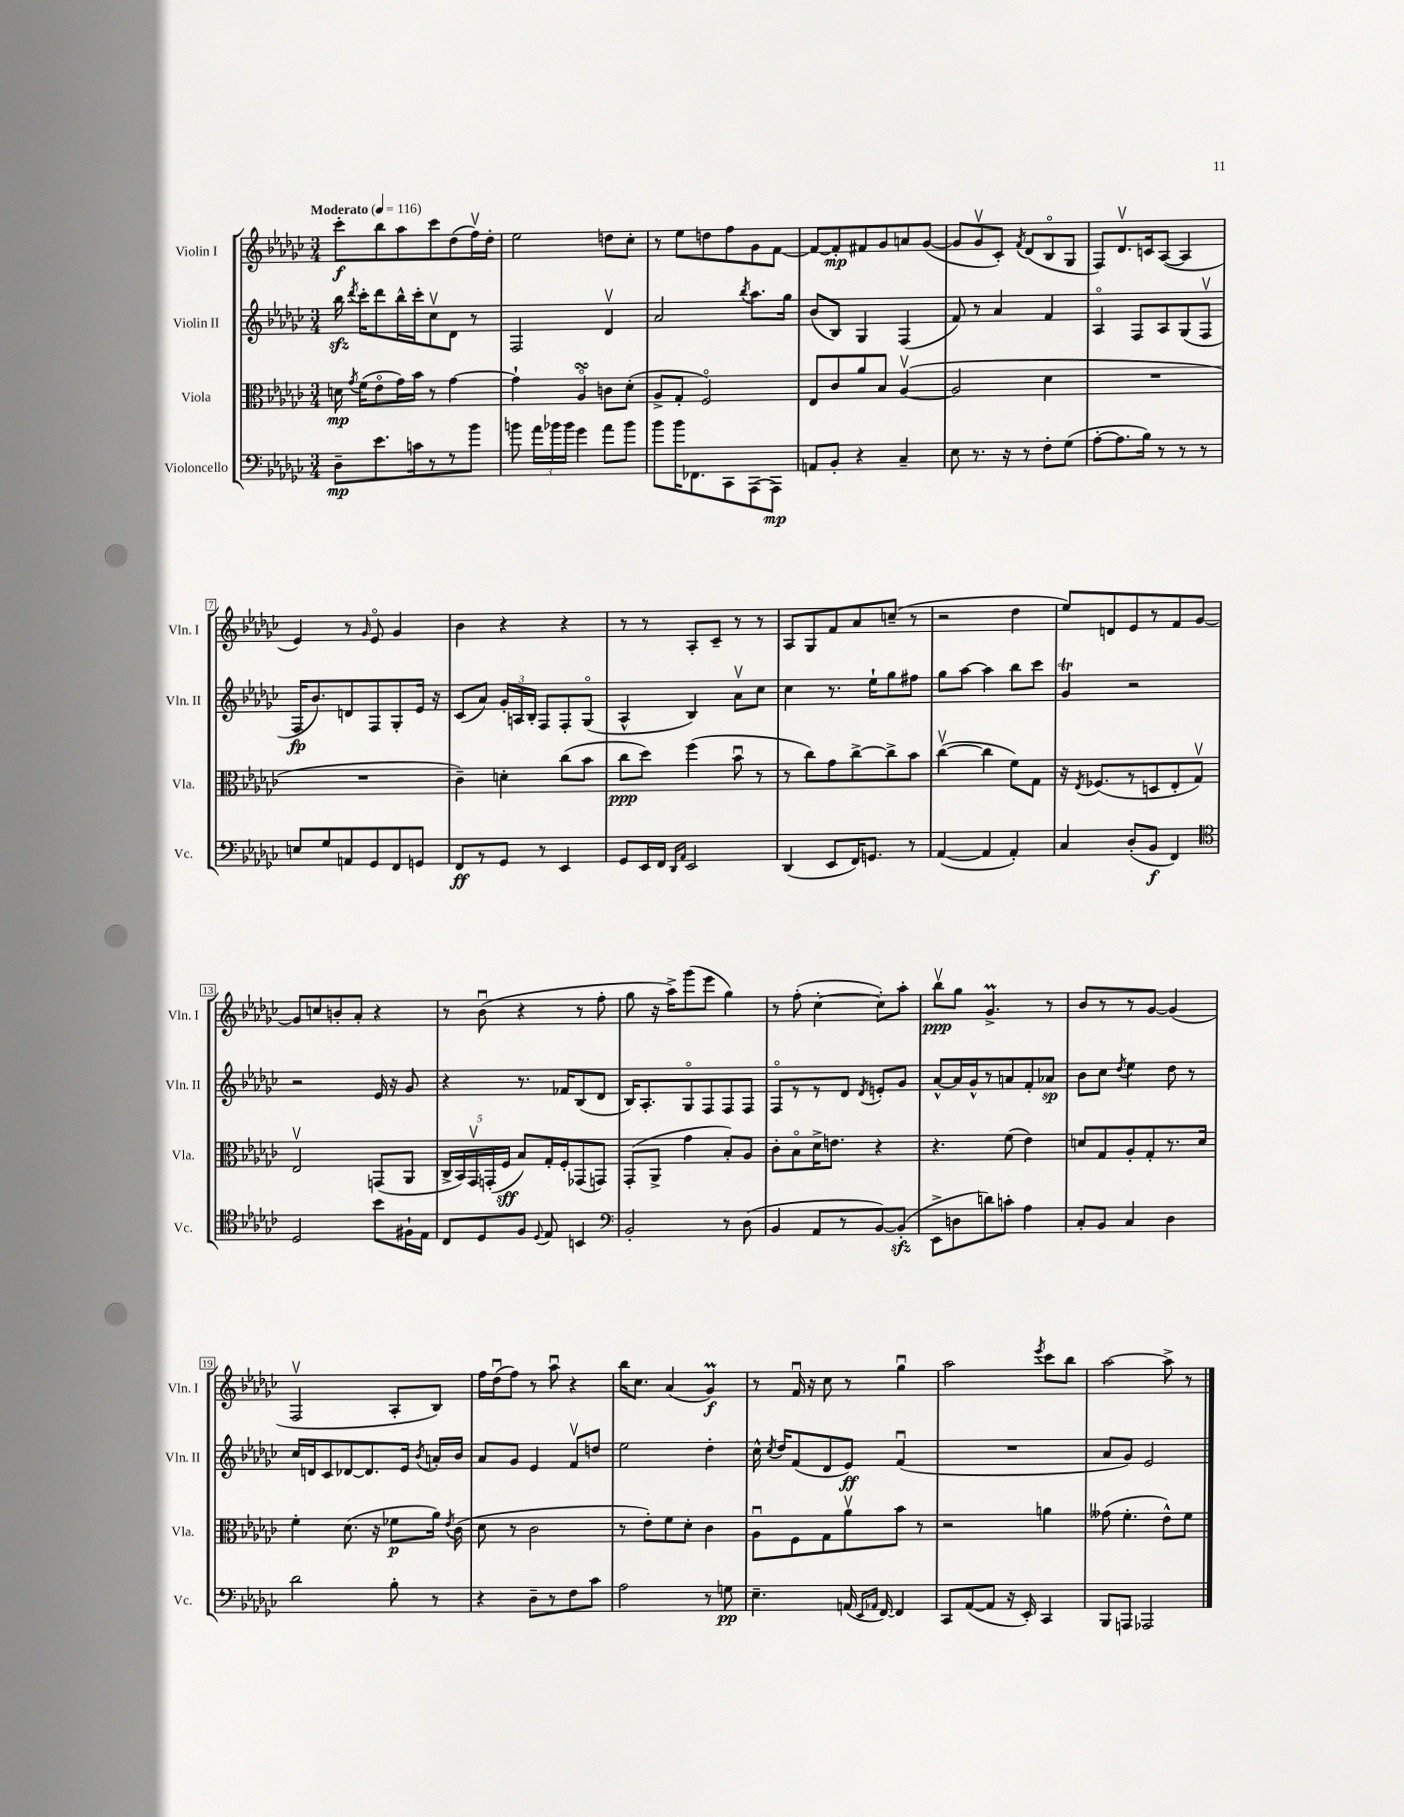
<<
\new StaffGroup <<
\new Staff = "s0" \with { instrumentName = "Violin I" shortInstrumentName = "Vln. I" } {
    \clef treble \key ges \major \numericTimeSignature \time 3/4 \tempo "Moderato" 4 = 116
    \autoBeamOff ces'''8[-.\f bes''8 aes''8 ces'''8 des''8( f''16\upbow) des''16]-. |
    ees''2 d''8[ ces''8]-. |
    r8 ees''8[ d''8 f''8 ges'8 f'8]~ |
    f'8[~ f'8-.\mp fis'8 ges'8 a'8 ges'8]~( |
    ges'8[ ges'8\upbow ces'8]-.) \acciaccatura { f'8 } des'8[( bes8\flageolet ges8] |
    f8[) des'8.\upbow c'16 aes8]~( aes4 |
    ees'4) r8 \grace { ges'16 } ees'8\flageolet ges'4 |
    bes'4 r4 r4 |
    r8 r8 aes8[-. ces'8]-- r8 r8 |
    aes8[ ges8 f'8 aes'8 c''8]--( r8 |
    r2 des''4 |
    ees''8[) d'8 ees'8 r8 f'8 ges'8]~ |
    ges'8[ c''8 b'8-. aes'8]-. r4 |
    r8 bes'8\downbow( r4 r8 f''8-. |
    ges''8 r16 aes''16[->) ges'''8( ees'''8] ges''4) |
    r8 f''8-.( ces''4~-. ces''8[-.) aes''8]-. |
    bes''8[\upbow\ppp ges''8] ges'4.->\prall r8 |
    bes'8[ r8 r8 ges'8]~ ges'4( |
    f2\upbow aes8[-. bes8]) |
    f''16[ des''16\downbow( f''8]) r8 aes''8\downbow r4 |
    bes''16[ ces''8.] aes'4( ges'4\prall\f) |
    r8 f'16\downbow r16 ces''8 r8 ges''4\downbow |
    aes''2 \acciaccatura { ees'''8 } ces'''8[ bes''8] |
    aes''2~ aes''8-> r8 \bar "|." |
}
\new Staff = "s1" \with { instrumentName = "Violin II" shortInstrumentName = "Vln. II" } {
    \clef treble \key ges \major \numericTimeSignature \time 3/4
    \autoBeamOff bes''16\sfz \acciaccatura { des'''8 } ces'''16[-. des'''8 bes''16-^ ces'''16-. ces''8\upbow des'8] r8 |
    f2 des'4\upbow |
    aes'2 \acciaccatura { bes''8 } aes''8.[ ges''16] |
    bes'8[( bes8]) ges4 f4( |
    f'8) r8 aes'4 f'4 |
    aes4\flageolet f8[ aes8 ges8( f8]\upbow |
    f16[\fp bes'8.) d'8 f8 ges8-. ees'16] r16 |
    ces'8[( aes'8]) \tuplet 3/2 { ges'16[-. a16 bes16]-. } f8[ f8-. ges8]\flageolet( |
    aes4-^ bes4) aes'8[\upbow ces''8] |
    ces''4 r8. ees''16[-! ges''8 fis''8] |
    ges''8[ aes''8]~ aes''4 bes''8[ ces'''8] |
    ges'4\trill r2 |
    r2 ees'16 r16 ges'8 |
    r4 r8. fes'16[ bes8( des'8] |
    bes16[) aes8.-. ges8\flageolet f8 f8 f8] |
    f8[\flageolet r8 r8 des'8] \acciaccatura { des'8 } e'8[-. ges'8] |
    aes'8[~-^ aes'16 ges'16-^ r8 a'8 f'8-. aes'8]\sp |
    bes'8[ ces''8] \acciaccatura { des''8 } ees''4 des''8 r8 |
    ces''16[ d'16 ces'8 des'8~ des'8. ees'16] \acciaccatura { bes'8 } a'16[-. bes'16] |
    aes'8[ ges'8] ees'4 f'8[\upbow d''8] |
    ees''2 des''4-. |
    ces''16-^ \acciaccatura { ces''8 } des''16[ f'8( des'8 ees'8]\ff) f'4\downbow( |
    R2. |
    aes'8[ ges'8]) ees'2 \bar "|." |
}
\new Staff = "s2" \with { instrumentName = "Viola" shortInstrumentName = "Vla." } {
    \clef alto \key ges \major \numericTimeSignature \time 3/4
    \autoBeamOff d'16\mp \acciaccatura { ges'8 } f'16[( ees'8\flageolet ges'16) bes'16] r8 ges'4~ |
    ges'4-! aes4\flageolet\turn c'8[ des'8]-.( |
    aes8[-> ges8]-. f2\flageolet) |
    ees8[ ces'8 aes'8 bes8] aes4~\upbow( |
    aes2 des'4 |
    R2. |
    R2. |
    ces'4--) d'4-. ces''8[( bes'8] |
    ces''8[\ppp des''8]) f''4( bes'8\downbow r8 |
    r8 ces''8[) ges'8 ces''8~-> ces''8-> bes'8] |
    ces''4~\upbow( ces''4 f'8[) ges8] |
    r16 \acciaccatura { ees8 } fes8.[( r8 d8 ees8-. ges8]\upbow) |
    ees2\upbow g,8[( aes,8] |
    \tuplet 5/4 { ces16[-> bes,16) ges,16\upbow g,16-.( f16]\sff } bes8[) ges16-. f16-. ges,8( g,8]) |
    ges,8[-.( aes,8]-> ges'4 bes8[-.) aes8] |
    ces'8[-. bes8\flageolet des'16-> e'8.] r4 |
    r4. f'8( ees'4) |
    d'8[ ges8 aes8-. ges8-. r8. d'16] |
    f'4-. des'8.( r16 fes'8[\p aes'16]) \acciaccatura { ees'8 } ces'16( |
    des'8 r8 ces'2 |
    r8 ees'8[-.) f'8 des'8]-. ces'4 |
    aes8[\downbow f8 ges8 aes'8\upbow bes'8] r8 |
    r2 a'4 |
    geses'8( f'4.-. ees'8[-^) f'8] \bar "|." |
}
\new Staff = "s3" \with { instrumentName = "Violoncello" shortInstrumentName = "Vc." } {
    \clef bass \key ges \major \numericTimeSignature \time 3/4
    \autoBeamOff des8[--\mp ees'8. c'16 r8 r8 bes'8] |
    b'8 \tuplet 3/2 { aes'16[ bes'16 bes'16] } ges'4 aes'8[ bes'8] |
    bes'8[ bes'16 fes,8. ces,8 aes,,8( aes,,8]\mp) |
    a,8[ bes,8]-. r4 ces4-- |
    ees8 r8. r16 r8 f8[-. ges8]( |
    aes8[~-. aes8. bes16]) r8 r8 r8 |
    e8[ ges8 a,8 ges,8 f,8 g,8] |
    f,8[\ff r8 ges,8] r8 ees,4 |
    ges,8[ ees,16 f,16] \grace { des,16[ aes,16] } ees,2 |
    des,4( ees,8[ f,16) g,8.] r8 |
    aes,4~( aes,4 aes,4-.) |
    ces4 des8[-.( bes,8]\f f,4) |
    \clef tenor des2 bes'8[ fis16-! ees16] |
    ces8[ des8 f8] \appoggiatura { des8 } ees8 b,4 |
    \clef bass bes,2-. r8 des8( |
    bes,4 aes,8[ r8 bes,8~) bes,8]-.\sfz( |
    ees,8[-> d8 d'8) c'8]-. aes4 |
    ces8[-. bes,8] ces4 des4 |
    des'2 bes8-. r8 |
    r4 des8[-- r8 f8 ces'8] |
    aes2 r8 g8\pp |
    ees4.-- a,16( \grace { ees,16[ aes,16] } f,16~) f,4 |
    ces,8[ aes,8~( aes,8] r16 ees,16-.) ces,4 |
    bes,,8[ a,,8] aes,,2 \bar "|." |
}
>>
>>
\layout { \context { \Score \override BarNumber.stencil = #(make-stencil-boxer 0.1 0.3 ly:text-interface::print) } }
